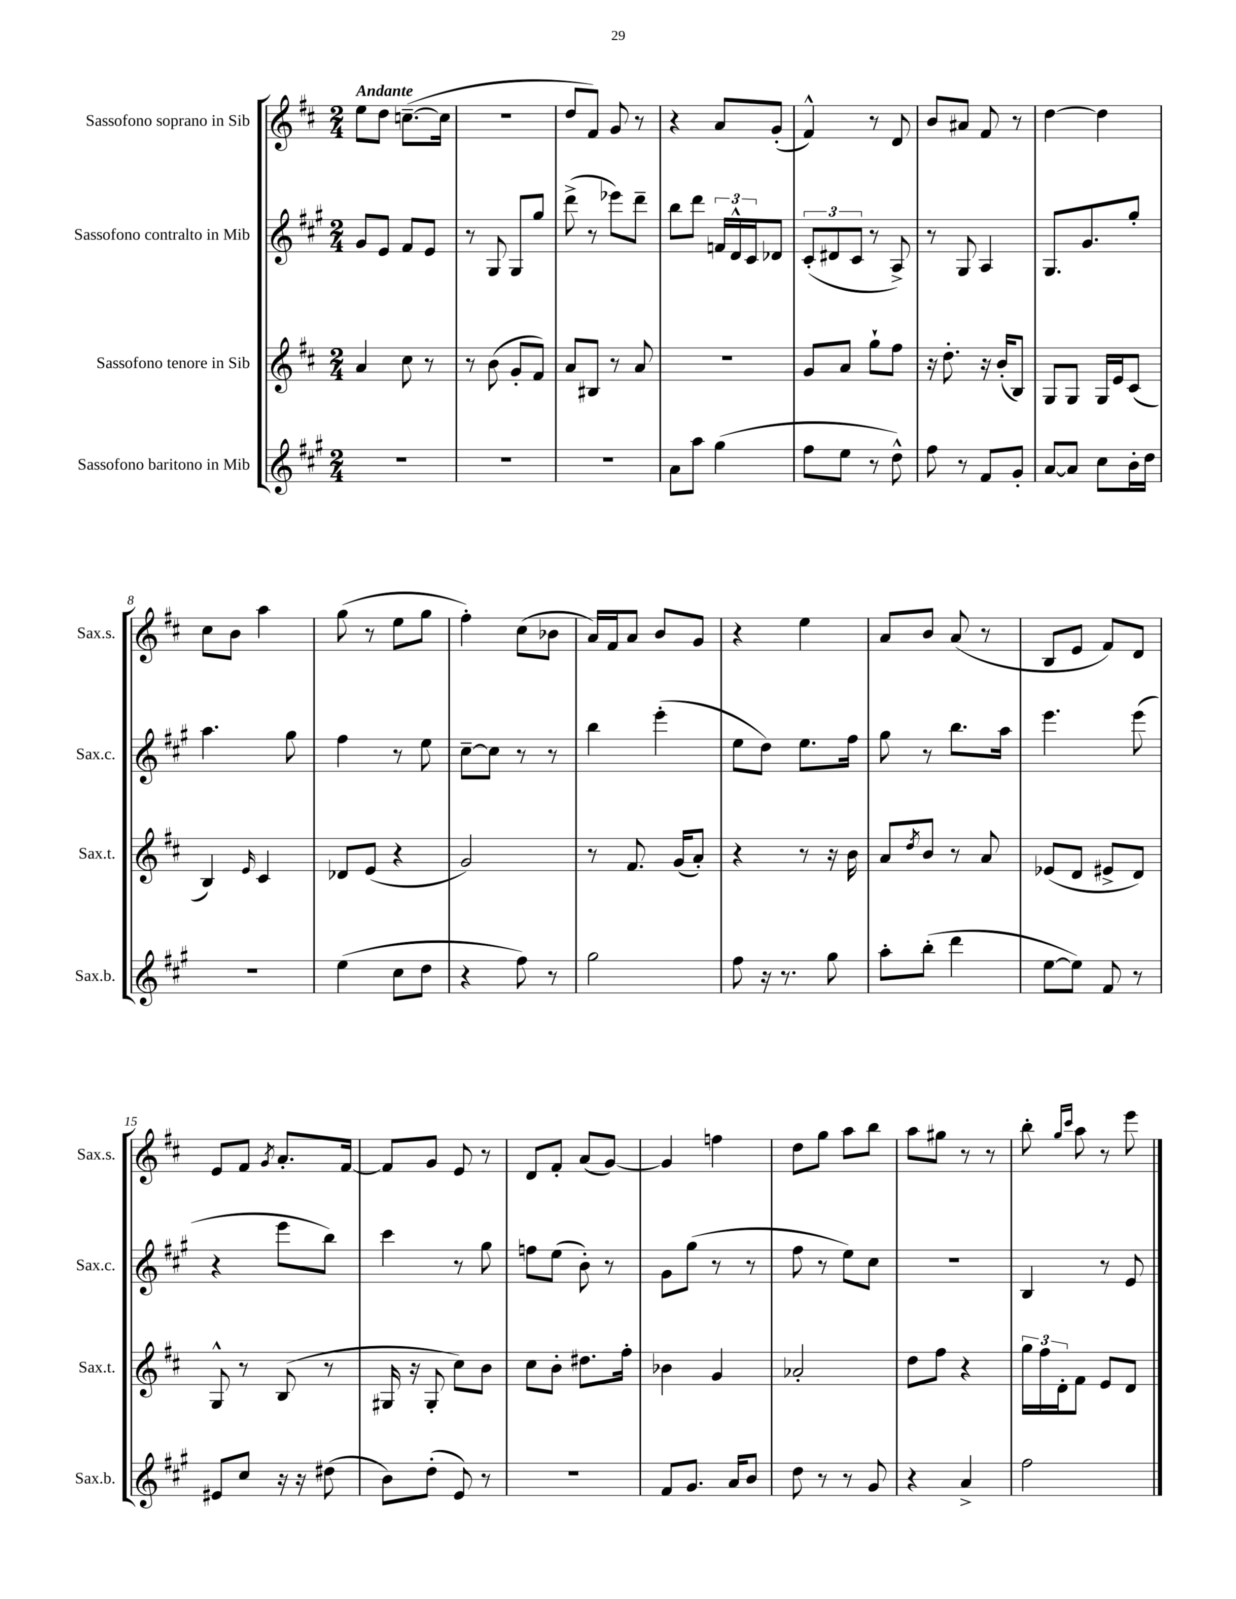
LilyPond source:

<<
\new StaffGroup <<
\new Staff = "s0" \with { instrumentName = "Sassofono soprano in Sib" shortInstrumentName = "Sax.s." } {
    \clef treble \key d \major \numericTimeSignature \time 2/4 \tempo "Andante"
    e''8 d''8 c''8.~--( c''16 |
    R2 |
    d''8 fis'8) g'8 r8 |
    r4 a'8 g'8-.( |
    fis'4-^) r8 d'8 |
    b'8 ais'8 fis'8 r8 |
    d''4~ d''4 |
    cis''8 b'8 a''4 |
    g''8( r8 e''8 g''8 |
    fis''4-.) cis''8( bes'8 |
    a'16) fis'16 a'8 b'8 g'8 |
    r4 e''4 |
    a'8 b'8 a'8( r8 |
    b8 e'8 fis'8) d'8 |
    e'8 fis'8 \acciaccatura { g'8 } a'8.-. fis'16~ |
    fis'8 g'8 e'8 r8 |
    d'8 fis'8-. a'8( g'8~) |
    g'4 f''4 |
    d''8 g''8 a''8 b''8 |
    a''8 gis''8 r8 r8 |
    b''8-. \grace { g''16 cis'''16 } a''8 r8 e'''8 \bar "|." |
}
\new Staff = "s1" \with { instrumentName = "Sassofono contralto in Mib" shortInstrumentName = "Sax.c." } {
    \clef treble \key a \major \numericTimeSignature \time 2/4
    gis'8 e'8 fis'8 e'8 |
    r8 gis8 gis8 gis''8 |
    d'''8->( r8 ees'''8) d'''8-- |
    b''8 d'''8 \tuplet 3/2 { f'16 d'16-^ cis'16 } des'8 |
    \tuplet 3/2 { cis'8-.( dis'8 cis'8 } r8 a8->) |
    r8 gis8 a4 |
    gis8. gis'8. gis''8-. |
    a''4. gis''8 |
    fis''4 r8 e''8 |
    cis''8~-- cis''8 r8 r8 |
    b''4 e'''4-.( |
    e''8 d''8) e''8. fis''16 |
    gis''8 r8 b''8. a''16 |
    e'''4. e'''8( |
    r4 e'''8 b''8) |
    cis'''4 r8 gis''8 |
    f''8 e''8( b'8-.) r8 |
    gis'8 gis''8( r8 r8 |
    fis''8 r8 e''8) cis''8 |
    R2 |
    b4 r8 e'8 \bar "|." |
}
\new Staff = "s2" \with { instrumentName = "Sassofono tenore in Sib" shortInstrumentName = "Sax.t." } {
    \clef treble \key d \major \numericTimeSignature \time 2/4
    a'4 cis''8 r8 |
    r8 b'8( g'8-. fis'8) |
    a'8 bis8 r8 a'8 |
    r2 |
    g'8 a'8 g''8-! fis''8 |
    r16 d''8.-. r16 b'16-.( b8) |
    g8 g8 g16 e'16 cis'8( |
    b4) \grace { e'16 } cis'4 |
    des'8 e'8( r4 |
    g'2) |
    r8 fis'8. g'16( a'8-.) |
    r4 r8 r16 b'16 |
    a'8 \acciaccatura { d''8 } b'8 r8 a'8 |
    ees'8( d'8 eis'8-> d'8) |
    g8-^ r8 b8( r8 |
    gis16 r16 gis8-. cis''8) b'8 |
    cis''8 b'8-. dis''8. fis''16-. |
    bes'4 g'4 |
    aes'2-. |
    d''8 fis''8 r4 |
    \tuplet 3/2 { g''16 fis''16 d'16-. } fis'8 e'8 d'8 \bar "|." |
}
\new Staff = "s3" \with { instrumentName = "Sassofono baritono in Mib" shortInstrumentName = "Sax.b." } {
    \clef treble \key a \major \numericTimeSignature \time 2/4
    R2 |
    R2 |
    R2 |
    a'8 a''8 gis''4( |
    fis''8 e''8 r8 d''8-^) |
    fis''8 r8 fis'8 gis'8-. |
    a'8~ a'8 cis''8 b'16-. d''16 |
    r2 |
    e''4( cis''8 d''8 |
    r4 fis''8) r8 |
    gis''2 |
    fis''8 r16 r8. gis''8 |
    a''8-. b''8-.( d'''4 |
    e''8~ e''8) fis'8 r8 |
    eis'8 cis''8 r16 r16 dis''8( |
    b'8) d''8-.( e'8) r8 |
    r2 |
    fis'8 gis'8. a'16 b'8 |
    d''8 r8 r8 gis'8 |
    r4 a'4-> |
    fis''2 \bar "|." |
}
>>
>>
